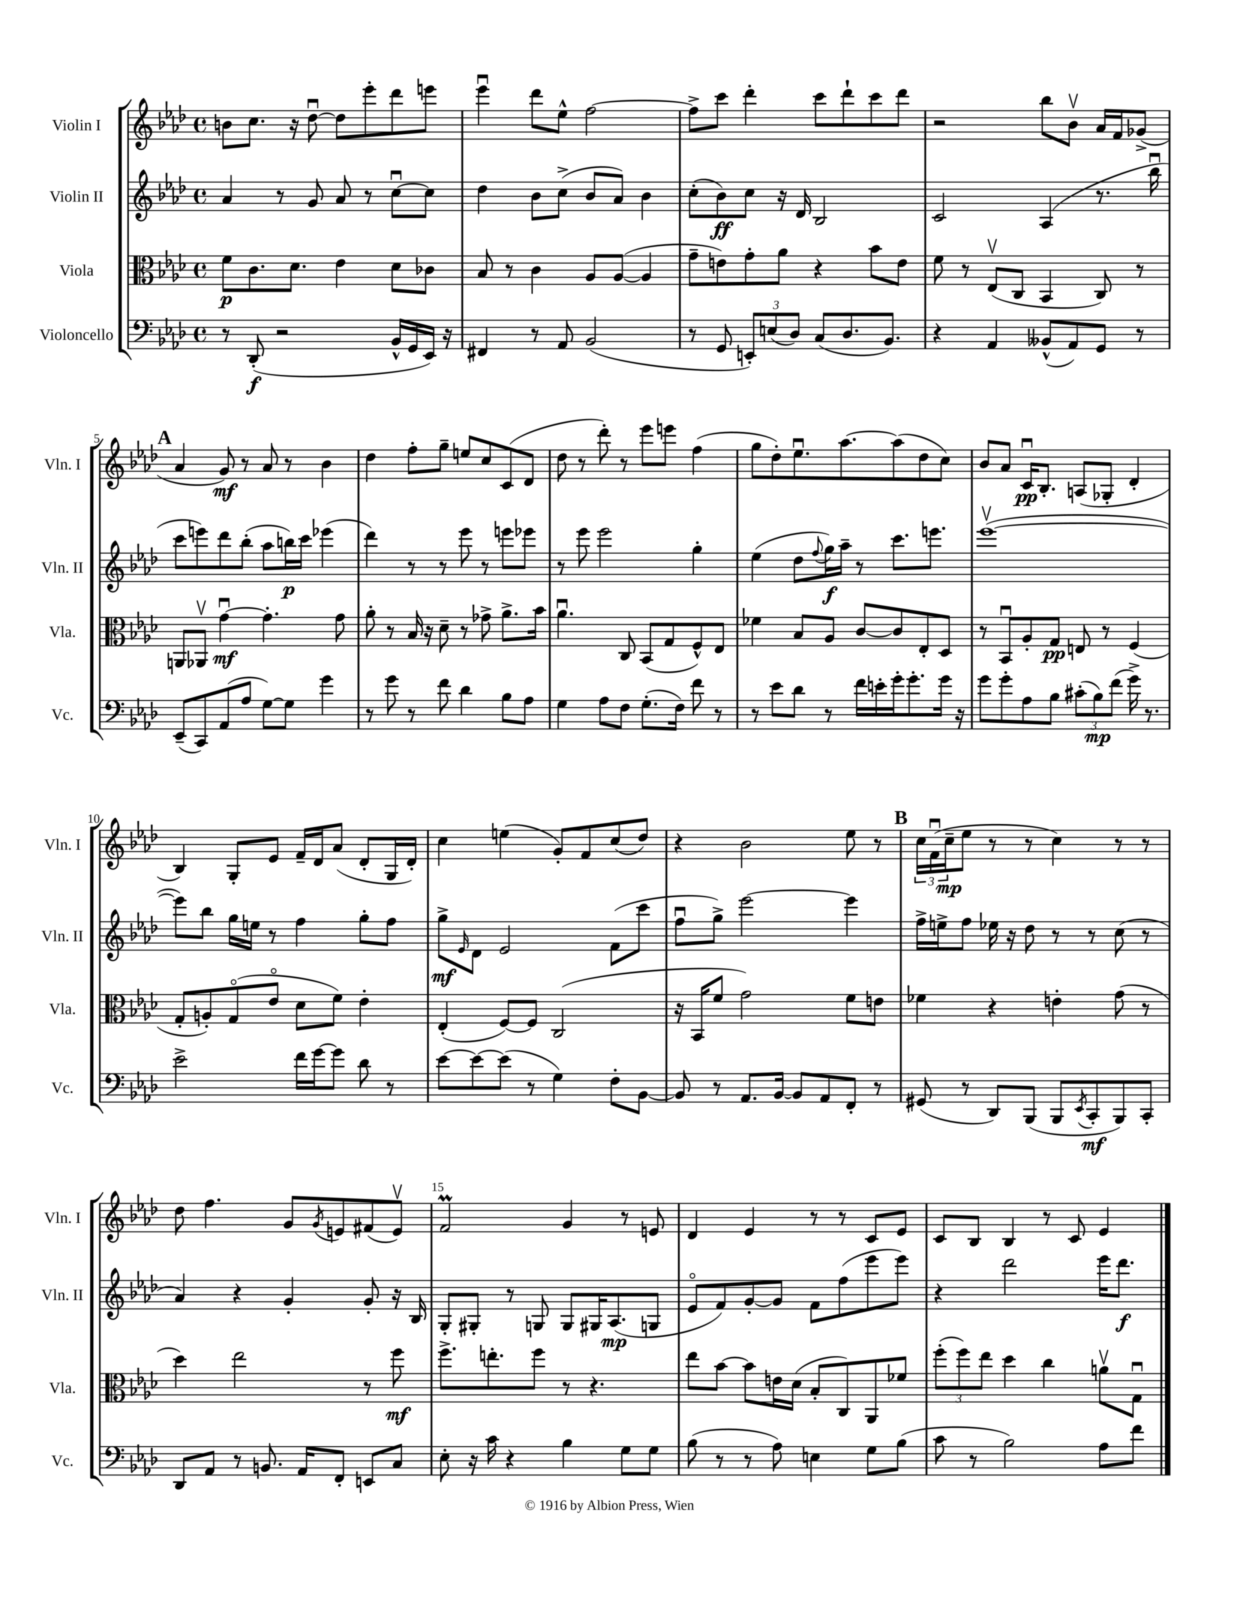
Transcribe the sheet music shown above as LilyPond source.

<<
\new StaffGroup <<
\new Staff = "s0" \with { instrumentName = "Violin I" shortInstrumentName = "Vln. I" } {
    \clef treble \key aes \major \defaultTimeSignature \time 4/4
    b'8 c''8. r16 des''8~\downbow des''8 ees'''8-. des'''8 e'''8 |
    ees'''4\downbow des'''8 ees''8-^ f''2~ |
    f''8-> c'''8 des'''4-. c'''8 des'''8-! c'''8 des'''8 |
    r2 bes''8 bes'8\upbow aes'16 f'16 ges'8->( |
    \mark \markup { \bold "A" } aes'4 g'8\mf) r8 aes'8 r8 bes'4 |
    des''4 f''8-. g''8-- e''8 c''8 c'8( des'8 |
    des''8 r8 des'''8-.) r8 ees'''8 e'''8 f''4( |
    g''8 des''8-.) ees''8.\downbow aes''8.~ aes''8( des''8 c''8) |
    bes'8 aes'8 c'16\downbow\pp bes8.-. a8( ges8-. des'4-. |
    bes4) g8-. ees'8 f'16-- des'16 aes'8( des'8-. g16 des'16-.) |
    c''4 e''4( g'8-.) f'8 c''8( des''8) |
    r4 bes'2 ees''8 r8 |
    \mark \markup { \bold "B" } \tuplet 3/2 { c''16 f'16\downbow( c''16--\mp } ees''8 r8 r8 c''4) r8 r8 |
    des''8 f''4. g'8 \acciaccatura { g'8 } e'8 fis'8( e'8\upbow) |
    f'2\prall g'4 r8 e'8 |
    des'4 ees'4 r8 r8 c'8 ees'8 |
    c'8 bes8 bes4 r8 c'8 ees'4 \bar "|." |
}
\new Staff = "s1" \with { instrumentName = "Violin II" shortInstrumentName = "Vln. II" } {
    \clef treble \key aes \major \defaultTimeSignature \time 4/4
    aes'4 r8 g'8 aes'8 r8 c''8~\downbow c''8 |
    des''4 bes'8 c''8->( bes'8 aes'8) bes'4 |
    c''8-.( bes'8\ff) c''8 r16 des'16 bes2 |
    c'2 aes4( r8. bes''16\downbow |
    \mark \markup { \bold "A" } c'''8 e'''8) des'''8 bes''8-.( aes''8 b''16\p) c'''16 ees'''4( |
    des'''4) r8 r8 ees'''8 r8 e'''8 ees'''8 |
    r8 ees'''8 ees'''2 g''4-. |
    ees''4( des''8 \appoggiatura { f''8 } g''16\f) aes''16-- r8 c'''8. e'''8. |
    ees'''1~\upbow( |
    ees'''8) bes''8 g''16 e''16 r8 f''4 g''8-. f''8 |
    g''8->\mf \grace { ees'16 } des'8 ees'2 f'8( c'''8 |
    f''8\downbow g''8->) ees'''2~ ees'''4 |
    \mark \markup { \bold "B" } f''16-> e''16-> f''8 ees''16 r16 des''8 r8 r8 c''8( r8 |
    aes'4) r4 g'4-. g'8-. r16 bes16 |
    g8-. gis8-. r8 g8 g8 gis16 aes8.\mp( g8 |
    ees'8\flageolet f'8) g'8~-. g'8 f'8 f''8( ees'''8 ees'''8) |
    r4 des'''2 ees'''16 des'''8.\f \bar "|." |
}
\new Staff = "s2" \with { instrumentName = "Viola" shortInstrumentName = "Vla." } {
    \clef alto \key aes \major \defaultTimeSignature \time 4/4
    f'8\p c'8. des'8. ees'4 des'8 ces'8 |
    bes8 r8 c'4 aes8 aes8~( aes4 |
    g'8-- e'8) g'8-. aes'8 r4 bes'8 e'8 |
    f'8 r8 ees8\upbow( c8 bes,4 c8) r8 |
    \mark \markup { \bold "A" } a,8 aes,8\upbow g'4~\downbow\mf g'4.-. g'8 |
    aes'8-. r8 bes16 r16 des'8-- r8 ges'8-> aes'8.-> bes'16 |
    aes'4.\downbow c8 bes,8( g8 f8-^) ees8 |
    fes'4 bes8 aes8 c'8~ c'8 ees8-. des8 |
    r8 bes,8\downbow aes8-. g8\pp e8 r8 f4( |
    g8-. a8-.) g8\flageolet( ees'8\flageolet des'8 f'8) ees'4-. |
    ees4-.( f8~) f8 c2( |
    r16 bes,16 f'8 g'2) f'8 e'8 |
    \mark \markup { \bold "B" } fes'4 r4 e'4-. g'8( r8 |
    des''4) ees''2 r8 f''8\mf |
    f''8.-> e''8.-. f''8 r8 r4. |
    ees''8 bes'8~ bes'8 e'16 des'16( bes8-. c8) aes,8 fes'8 |
    \tuplet 3/2 { f''8-.( f''8) ees''8 } des''4 c''4 a'8\upbow g8\downbow \bar "|." |
}
\new Staff = "s3" \with { instrumentName = "Violoncello" shortInstrumentName = "Vc." } {
    \clef bass \key aes \major \defaultTimeSignature \time 4/4
    r8 des,8-.\f( r2 bes,16-^ g,16 ees,16) r16 |
    fis,4 r8 aes,8 bes,2( |
    r8 g,8 \tuplet 3/2 { e,8-.) e8( des8) } c8( des8. bes,8.) |
    r4 aes,4 beses,8-^( aes,8) g,8 r8 |
    \mark \markup { \bold "A" } ees,8--( c,8) aes,8( aes8 g8~) g8 g'4 |
    r8 g'8 r8 f'8 des'4 bes8 aes8 |
    g4 aes8 f8 g8.-.( f16) f'8 r8 |
    r8 ees'8 des'8 r8 f'16 e'16-. g'16-. g'8.-. g'16 r16 |
    g'8 g'8-. aes8 bes8 \tuplet 3/2 { cis'8-.( bes8\mp) f'8( } g'16->) r8. |
    ees'2-> f'16 g'16~ g'8 des'8 r8 |
    ees'8~ ees'8~ ees'8( r8 g4) f8-. bes,8~ |
    bes,8 r8 aes,8. bes,16~ bes,8 aes,8 f,8-. r8 |
    \mark \markup { \bold "B" } gis,8( r8 des,8) bes,,8( bes,,8 \acciaccatura { ees,8 } c,8-.\mf bes,,8) c,8-. |
    des,8 aes,8 r8 b,8. aes,16 f,8-. e,8 c8 |
    ees8-. r16 c'16 r4 bes4 g8 g8 |
    bes8( r8 r8 aes8) e4 g8 bes8( |
    c'8 r8 bes2) aes8 f'8 \bar "|." |
}
>>
>>
\layout { \context { \Score \override BarNumber.break-visibility = ##(#f #t #t) barNumberVisibility = #(every-nth-bar-number-visible 5) } }
